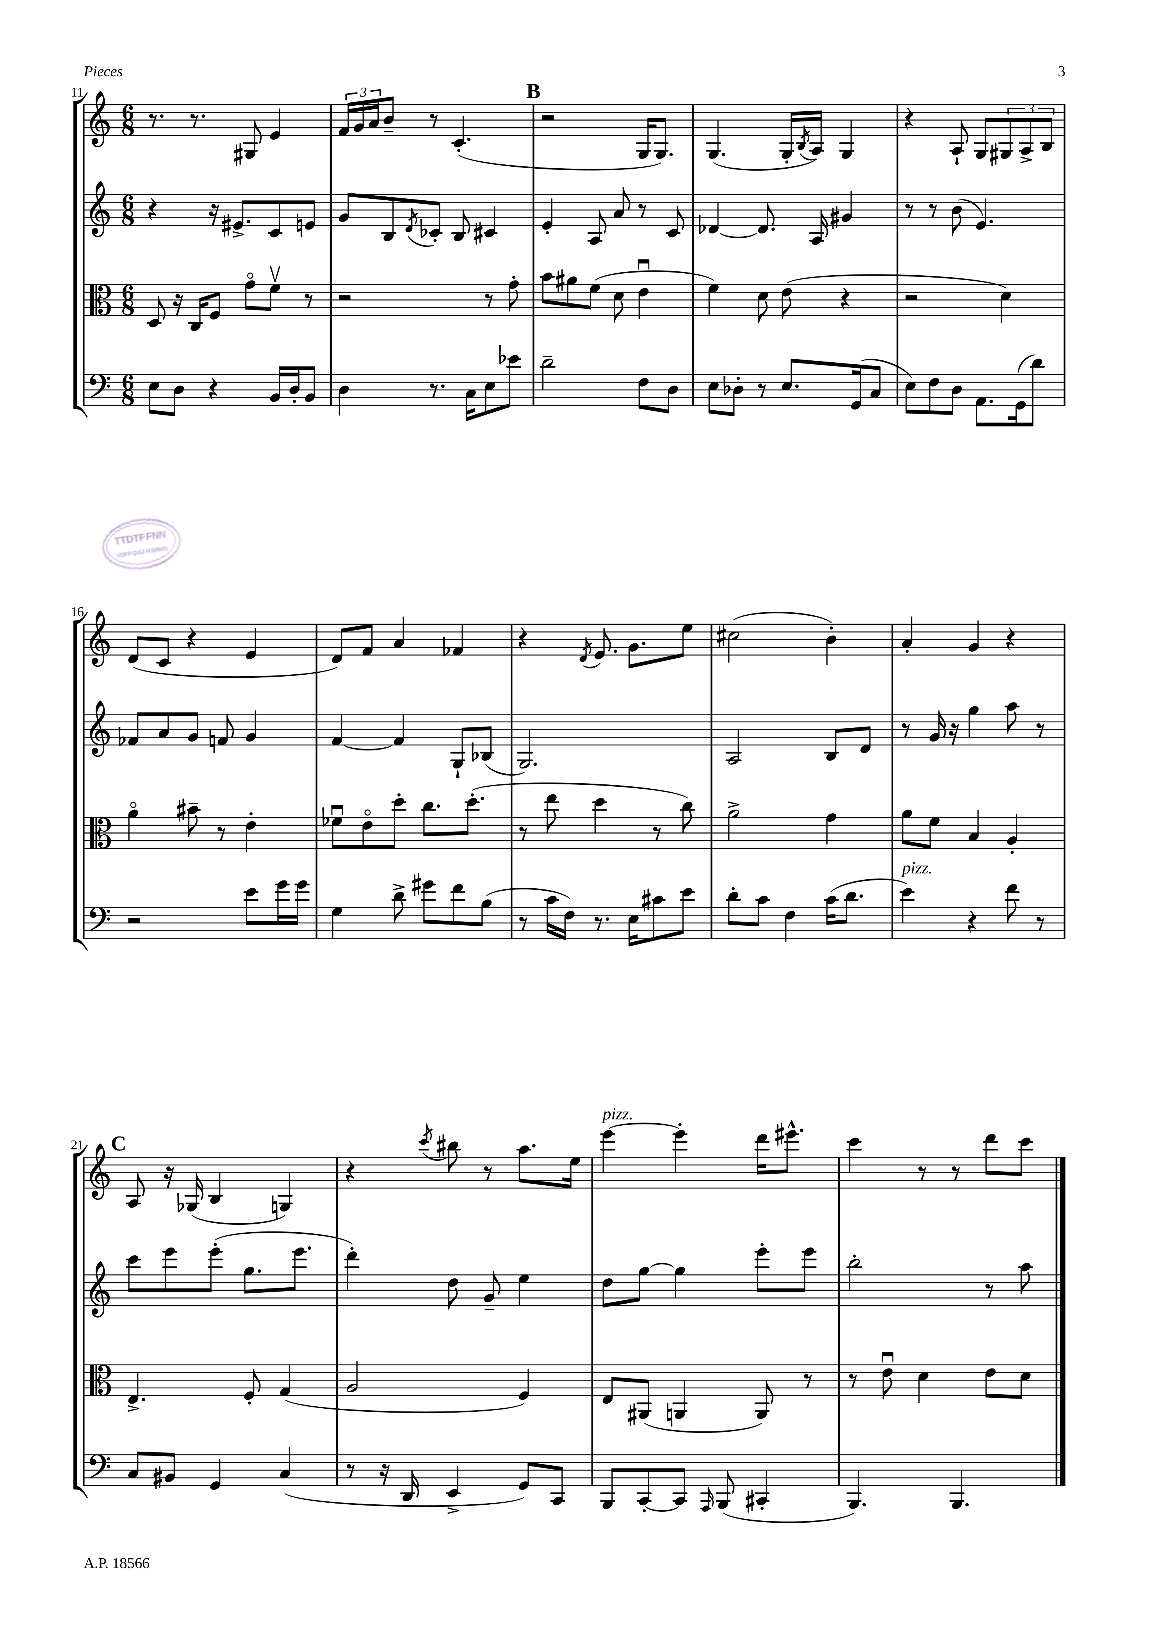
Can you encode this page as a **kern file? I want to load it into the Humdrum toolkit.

**kern	**kern	**kern	**kern
*staff4	*staff3	*staff2	*staff1
*clefF4	*clefC3	*clefG2	*clefG2
*k[]	*k[]	*k[]	*k[]
*M6/8	*M6/8	*M6/8	*M6/8
8E	8D	4r	8.r
8D	16r	.	.
.	16C	.	8.r
4r	8F	16r	.
.	.	8.e#^	.
.	8go	.	8G#
16BB	8fv	8c	4e
16D'	.	.	.
8BB	8r	8e	.
=	=	=	=
4D	2r	8g	24f
.	.	.	24g
.	.	.	24a
.	.	8B	8b~
.	.	8qd	.
8.r	.	8c-'	8r
.	.	8B	(4.c'
16C	.	.	.
8E	8r	4c#	.
8e-	8g'	.	.
=	=	=	=
2d~	8b	4e'	2r
.	8a#	.	.
.	(8f	8A	.
.	8d	8a	.
8F	4eu	8r	16G
.	.	.	8.G)
8D	.	8c	.
=	=	=	=
8E	4f)	[4d-	(4.G
8D-'	.	.	.
8r	8d	8.d-]	.
8.E	(8e	.	16G'
.	.	.	8qB
.	.	16A	16A)
.	4r	4g#	4G
(16GG	.	.	.
8C	.	.	.
=	=	=	=
8E)	2r	8r	4r
8F	.	8r	.
8D	.	(8b	8A`
8.AA	.	4.e)	8G
.	4d)	.	12G#
(16GG	.	.	.
.	.	.	12A^
8d)	.	.	.
.	.	.	12B
=	=	=	=
2r	4ao	8f-	(8d
.	.	8a	8c
.	8b#~	8g	4r
.	8r	8f	.
8e	4e'	4g	4e
16g	.	.	.
16g	.	.	.
=	=	=	=
4G	8f-u	[4f	8d)
.	8eo	.	8f
8d^	8dd'	4f]	4a
8g#	8.cc	.	.
8f	.	8G`	4f-
.	(8.dd'	.	.
(8B	.	(8B-	.
=	=	=	=
8r	8r	2.G)	4r
16c	8ee	.	.
16F)	.	.	.
.	.	.	8qd
8.r	4dd	.	8.e
16E	.	.	8.g
8c#	8r	.	.
8e	8cc)	.	8ee
=	=	=	=
8d'	2a^	2A	(2cc#
8c	.	.	.
4F	.	.	.
(16c	4g	8B	4b')
8.d	.	.	.
.	.	8d	.
=	=	=	=
4e)	8a	8r	4a'
.	8f	16g	.
.	.	16r	.
4r	4B	4gg	4g
8f	4A'	8aa	4r
8r	.	8r	.
=	=	=	=
8C	4.E^	8ccc	8A
8BB#	.	8eee	16r
.	.	.	(16G-
4GG	.	(8eee'	4B
.	8F'	8.gg	.
(4C	(4G	.	4G)
.	.	8.eee	.
=	=	=	=
8r	2A	4ddd')	4r
16r	.	.	.
16DD	.	.	.
.	.	.	8qccc
4EE^	.	8dd	8bb#
.	.	8g~	8r
8GG)	4F)	4ee	8.aa
8CC	.	.	.
.	.	.	16ee
=	=	=	=
8BBB	8E	8dd	[4eee
[8CC'	(8AA#	[8gg	.
8CC]	4AA	4gg]	4eee']
16qqAAA	.	.	.
(8BBB	.	.	.
4CC#'	8AA)	8eee'	16ddd
.	.	.	8.eee#^^
.	8r	8eee	.
=	=	=	=
4.BBB)	8r	2bb'	4ccc
.	8eu	.	.
.	4d	.	8r
4.BBB	.	.	8r
.	8e	8r	8ddd
.	8d	8aa	8ccc
==	==	==	==
*-	*-	*-	*-
